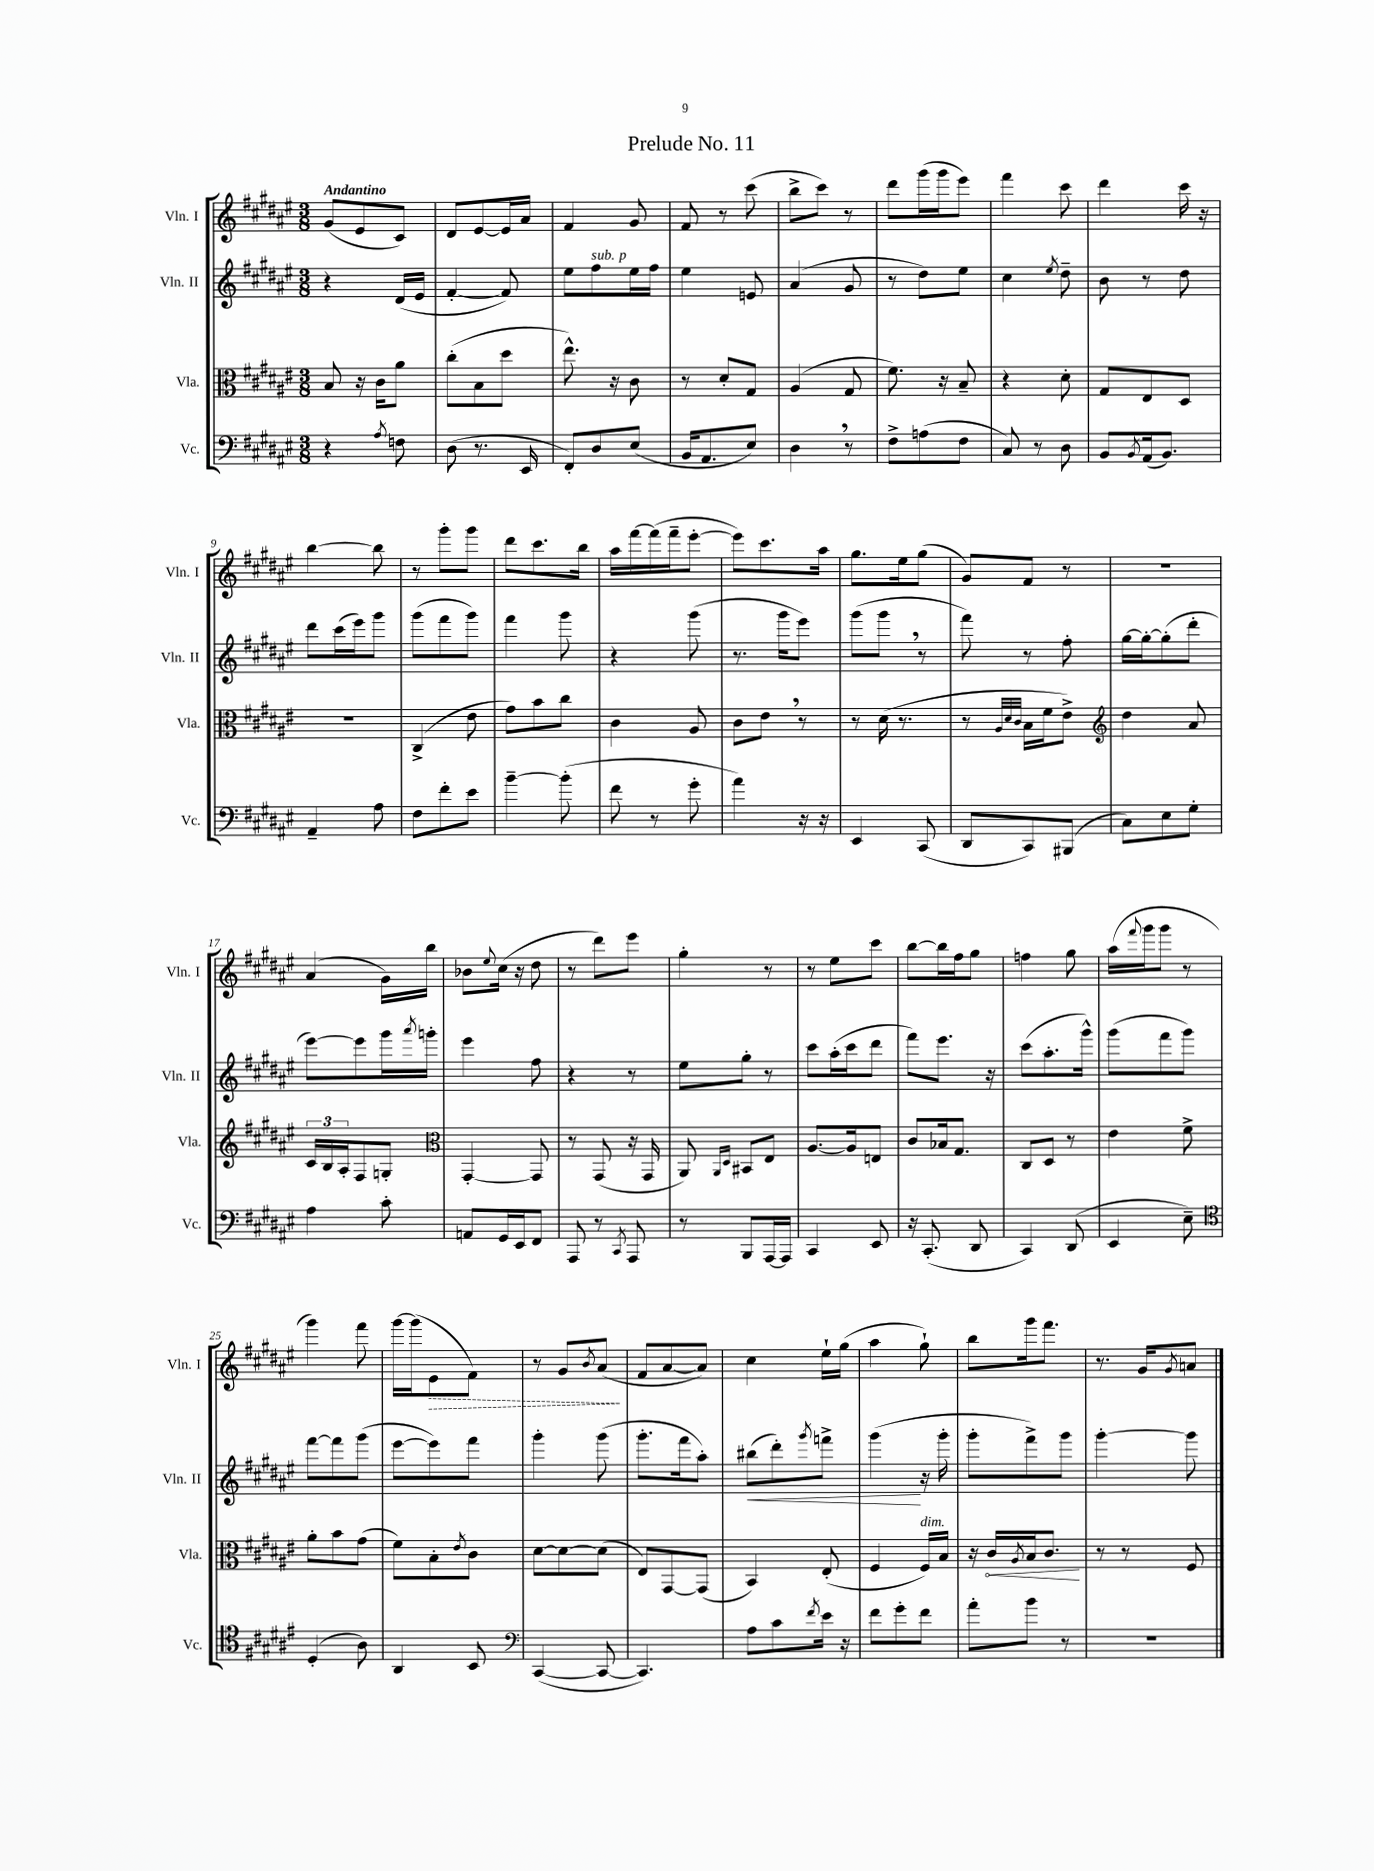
\header { title = "Prelude No. 11" }
<<
\new StaffGroup <<
\new Staff = "s0" \with { instrumentName = "Vln. I" shortInstrumentName = "Vln. I" } {
    \clef treble \key fis \major \numericTimeSignature \time 3/8 \tempo "Andantino"
    gis'8( eis'8 cis'8) |
    dis'8 eis'8~ eis'16 ais'16 |
    fis'4 gis'8 |
    fis'8 r8 cis'''8( |
    b''8-> cis'''8) r8 |
    dis'''8 gis'''16( gis'''16 eis'''8) |
    fis'''4 cis'''8 |
    dis'''4 cis'''16 r16 |
    b''4~ b''8 |
    r8 gis'''8-. gis'''8 |
    dis'''8 cis'''8. b''16 |
    ais''16 fis'''16~ fis'''16( fis'''16-- eis'''8~-. |
    eis'''8) cis'''8. ais''16 |
    gis''8. eis''16 gis''8( |
    gis'8) fis'8 r8 |
    R4. |
    ais'4( gis'16) b''16 |
    bes'8 \appoggiatura { eis''8 } cis''16( r16 dis''8 |
    r8 dis'''8) eis'''8 |
    gis''4-. r8 |
    r8 eis''8 cis'''8 |
    b''8~ b''16 fis''16 gis''8 |
    f''4 gis''8 |
    ais''16( \appoggiatura { fis'''8 } gis'''16 gis'''8 r8 |
    gis'''4) fis'''8 |
    gis'''16~ gis'''16( \once \override Hairpin.style = #'dashed-line eis'8\> fis'8) |
    r8 gis'8 \acciaccatura { b'8 } ais'8\!( |
    fis'8 ais'8~ ais'8) |
    cis''4 eis''16-! gis''16( |
    ais''4 gis''8-!) |
    b''8 gis'''16 fis'''8. |
    r8. gis'16 \acciaccatura { gis'8 } a'8 \bar "|." |
}
\new Staff = "s1" \with { instrumentName = "Vln. II" shortInstrumentName = "Vln. II" } {
    \clef treble \key fis \major \numericTimeSignature \time 3/8
    r4 dis'16( eis'16 |
    fis'4~-. fis'8) |
    eis''8 fis''8^\markup { \italic "sub. p" } eis''16 fis''16 |
    eis''4 e'8 |
    ais'4( gis'8 |
    r8 dis''8) eis''8 |
    cis''4 \acciaccatura { eis''8 } dis''8-- |
    b'8 r8 dis''8 |
    dis'''8 cis'''16( eis'''16) gis'''8 |
    gis'''8( fis'''8 gis'''8) |
    fis'''4 gis'''8 |
    r4 gis'''8( |
    r8. gis'''16 eis'''8) |
    gis'''8( gis'''8 \breathe r8 |
    fis'''8) r8 fis''8-. |
    gis''16~ gis''16~-. gis''8-.( dis'''8-. |
    eis'''8~) eis'''8 gis'''16 \acciaccatura { ais'''8 } g'''16-. |
    eis'''4 fis''8 |
    r4 r8 |
    eis''8 gis''8-. r8 |
    cis'''8 ais''16-.( cis'''16 dis'''8 |
    fis'''8) eis'''8. r16 |
    cis'''8( ais''8.-. gis'''16-^) |
    gis'''8( fis'''8 gis'''8) |
    fis'''8~ fis'''8 gis'''8( |
    eis'''8~ eis'''8) fis'''8 |
    gis'''4-. gis'''8( |
    gis'''8.-. fis'''16 ais''8-.) |
    bis''8\<( dis'''8-.) \acciaccatura { gis'''8 } f'''8-> |
    gis'''4\!( r16 gis'''16-. |
    gis'''8-. fis'''8->) gis'''8 |
    gis'''4~-. gis'''8 \bar "|." |
}
\new Staff = "s2" \with { instrumentName = "Vla." shortInstrumentName = "Vla." } {
    \clef alto \key fis \major \numericTimeSignature \time 3/8
    b8 r16 cis'16 ais'8 |
    cis''8-.( b8 dis''8 |
    eis''8.-^) r16 cis'8 |
    r8 dis'8-. gis8 |
    ais4( gis8 |
    fis'8.) r16 b8-- |
    r4 dis'8-. |
    gis8 eis8 dis8 |
    R4. |
    cis4->( eis'8 |
    gis'8) b'8 cis''8 |
    cis'4 ais8 |
    cis'8 eis'8 \breathe r8 |
    r8 dis'16( r8. |
    r8 \grace { ais32 dis'32 cis'32 } b16 fis'16 eis'8->) |
    \clef treble dis''4 ais'8 |
    \tuplet 3/2 { cis'16 b16 ais16-. } fis8 g8-. |
    \clef alto gis,4~-. gis,8 |
    r8 gis,8( r16 gis,16 |
    ais,8) \grace { ais,16 dis16 } bis,8 eis8 |
    ais8.~ ais16 e8 |
    cis'8 bes16 gis8. |
    cis8 dis8 r8 |
    eis'4 fis'8-> |
    ais'8-. b'8 gis'8( |
    fis'8) b8-. \acciaccatura { eis'8 } cis'8 |
    dis'8~ dis'8~ dis'8( |
    eis8) gis,8~ gis,8( |
    b,4) eis8-.( |
    fis4 fis16^\markup { \italic "dim." }) b16 |
    r16 \once \override Hairpin.circled-tip = ##t cis'16\< \acciaccatura { ais8 } b16 cis'8.\! |
    r8 r8 fis8 \bar "|." |
}
\new Staff = "s3" \with { instrumentName = "Vc." shortInstrumentName = "Vc." } {
    \clef bass \key fis \major \numericTimeSignature \time 3/8
    r4 \acciaccatura { ais8 } f8 |
    dis8( r8. eis,16 |
    fis,8-.) dis8 eis8( |
    b,16 ais,8. eis8) |
    dis4 \breathe r8 |
    fis8-> a8( fis8 |
    cis8) r8 dis8 |
    b,8 \acciaccatura { b,8 } ais,16( b,8.) |
    ais,4-- ais8 |
    fis8 fis'8-. eis'8 |
    b'4~-- b'8-.( |
    fis'8 r8 gis'8-. |
    ais'4) r16 r16 |
    eis,4 cis,8( |
    dis,8 cis,8) bis,,8( |
    cis8) eis8 gis8-. |
    ais4 cis'8-. |
    a,8 gis,16 eis,16 fis,8 |
    ais,,8 r8 \acciaccatura { cis,8 } ais,,8 |
    r8 b,,8 ais,,16~ ais,,16 |
    cis,4 eis,8 |
    r16 cis,8.-.( dis,8 |
    cis,4) dis,8( |
    eis,4 eis8--) |
    \clef tenor dis4-.( ais8) |
    ais,4 b,8 |
    \clef bass cis,4~( cis,8~ |
    cis,4.) |
    ais8 cis'8 \acciaccatura { fis'8 } eis'16 r16 |
    fis'8 gis'8-. fis'8 |
    ais'8-. b'8 r8 |
    R4. \bar "|." |
}
>>
>>
